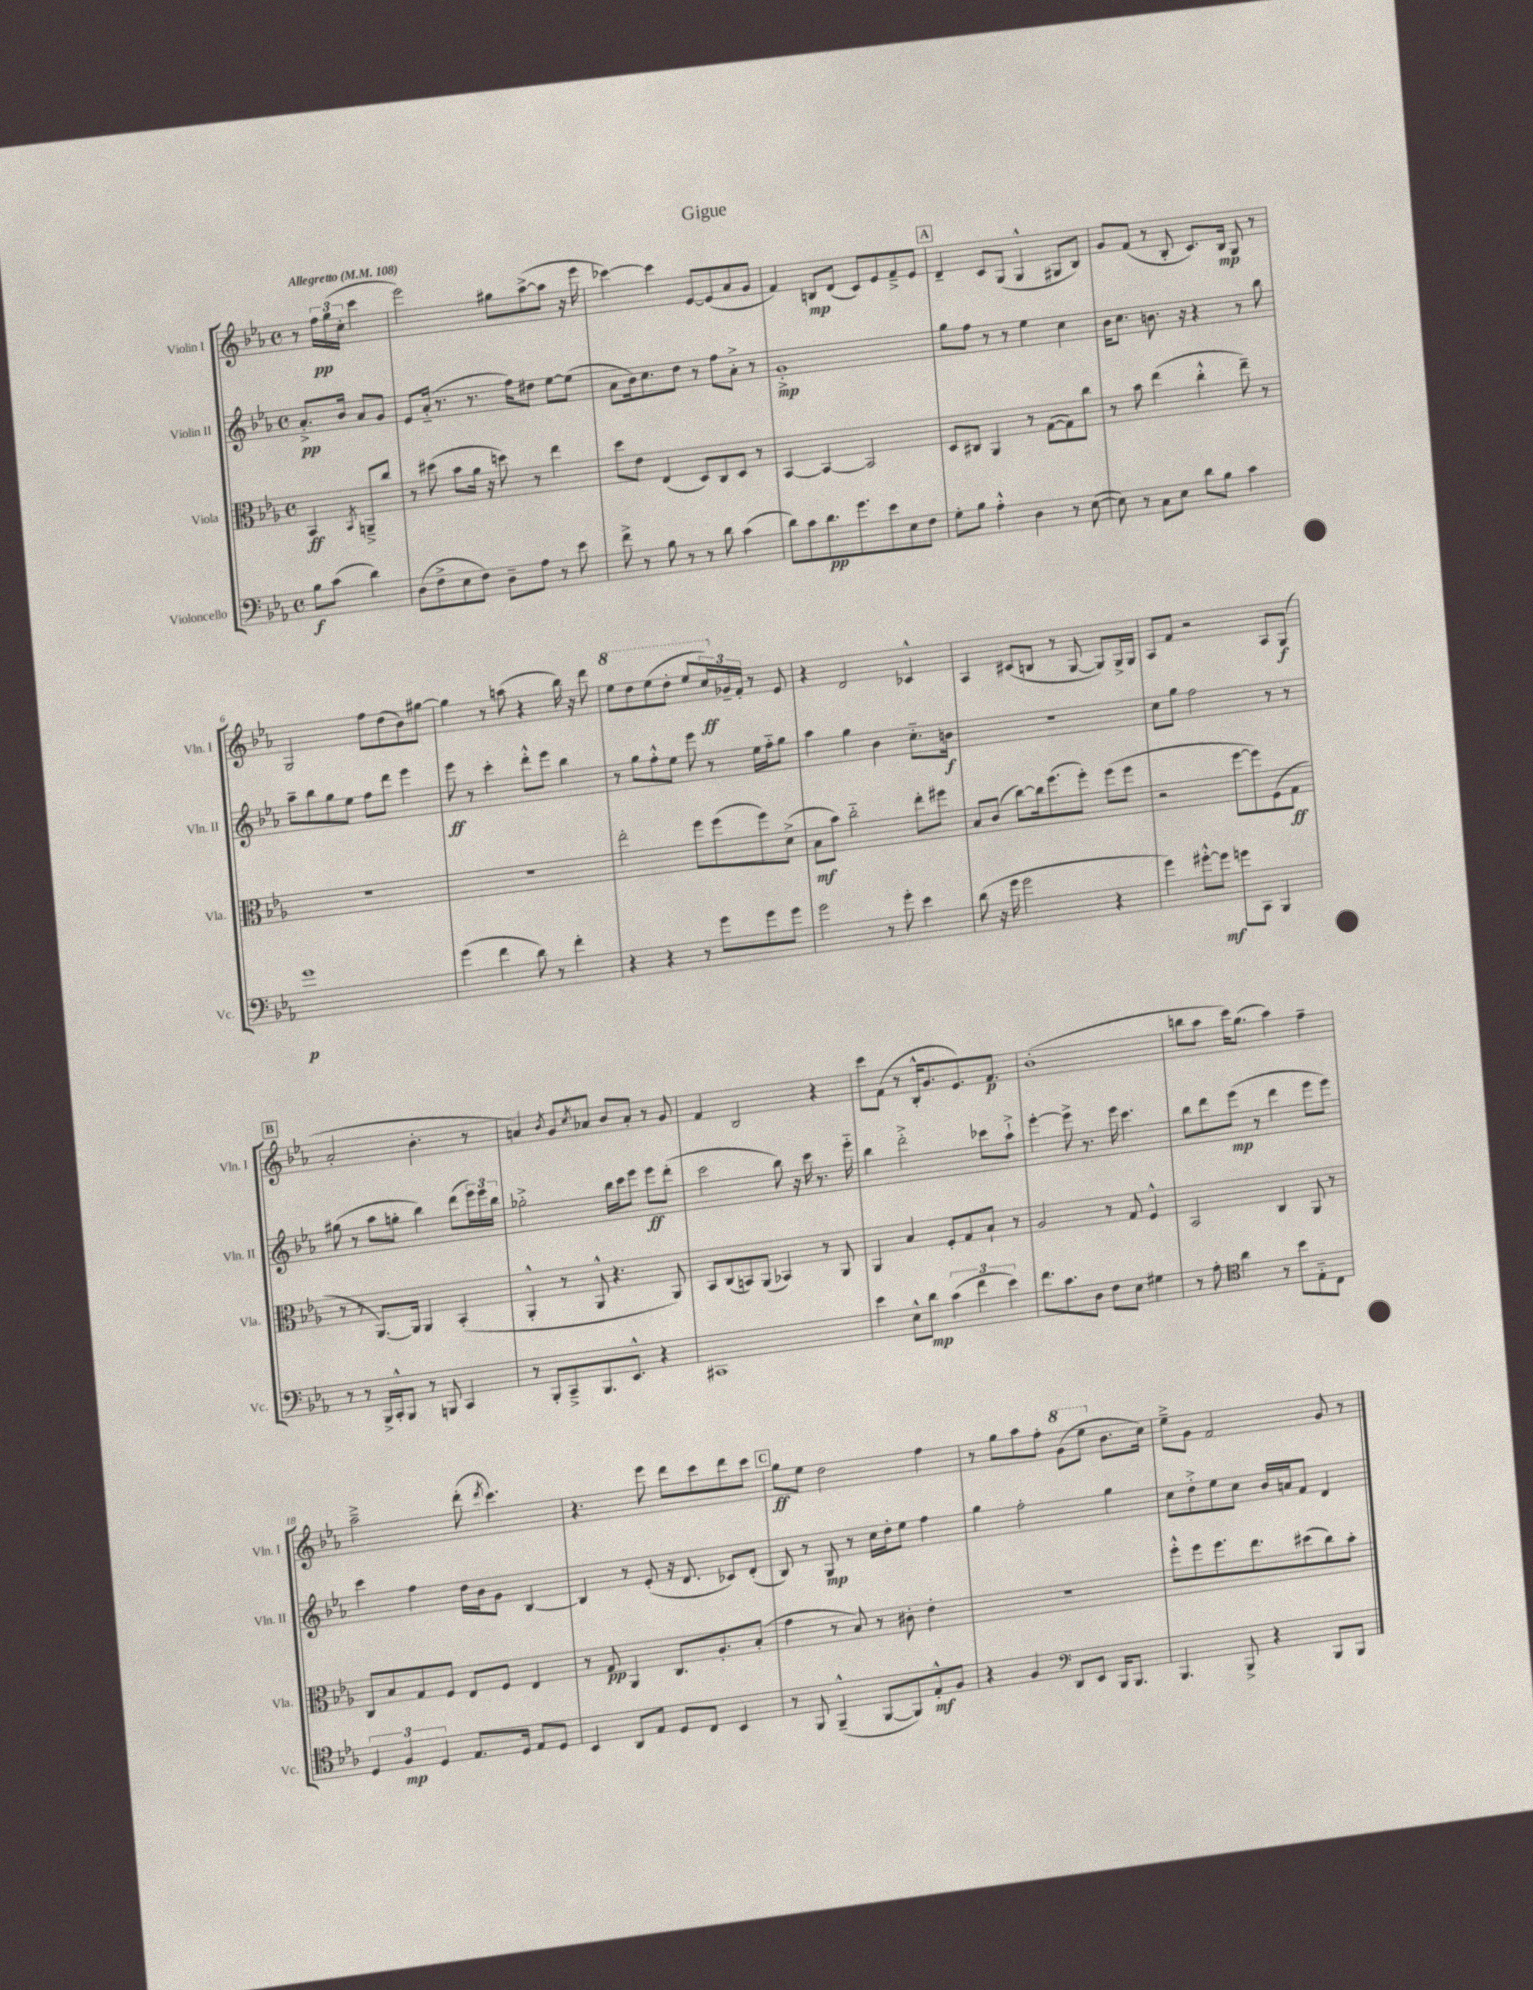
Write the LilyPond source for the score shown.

\header { title = "Gigue" }
<<
\new StaffGroup <<
\new Staff = "s0" \with { instrumentName = "Violin I" shortInstrumentName = "Vln. I" } {
    \clef treble \key ees \major \defaultTimeSignature \time 4/4 \partial 2 \tempo "Allegretto" 4 = 108
    r8 \tuplet 3/2 { f''16\pp g''16( c''16-. } c'''4 |
    ees'''2) gis''8 aes''8~->( aes''8 r16 ees'''16 |
    ces'''4~) ces'''4 ees'8~ ees'8( aes'8 g'8 |
    f'4) b8\mp d'8( c'8) ees'8 f'8---> ees'8 |
    \mark \markup { \box "A" } d'4-- c'8 g8( g4-^ gis8 bes8) |
    g'8 f'8( r8 bes8-. c'8.) bes16\mp g8 r8 |
    g2 f''8 d''8( bes'8) gis''8~ |
    gis''4 r8 a''8( r4 bes''16) r16 d'''8 |
    \ottava #1 ees'''8 d'''8 ees'''8( d'''8-. ees'''8 \tuplet 3/2 { c'''16\ff) \ottava #0 ges'16-- f'16-. } r8 ees'8 |
    r4 d'2 ces'4-^ |
    aes4 cis'8( b8 r8 g8~ g8) g16-> g16 |
    aes8 f'8 r2 aes8 g8\f( |
    \mark \markup { \box "B" } aes'2-. bes'4.-. r8 |
    a'4) \acciaccatura { bes'8 } g'8 \acciaccatura { c''8 } aes'8 bes'8 aes'8-. r8 g'8 |
    f'4 bes2 r4 |
    c'''8 f'8( r8 bes16-.-^ g'8. ees'8.) f'8.\p |
    bes'1-.( |
    b''8 aes''8 c'''16) g''8.( aes''4) f''4-- |
    aes''2---> d'''8-.( \acciaccatura { d'''8 } c'''4.) |
    r4. ees'''8 d'''8 c'''8 d'''8 c'''8 |
    \mark \markup { \box "C" } g''8\ff ees''8 d''2 f''4 |
    r8 g''8 aes''8 f''8-. \ottava #1 g''8( ees'''8 \ottava #0 bes'8. c''16) |
    ees''8---> g'8 f'2 g'8 r8 \bar "|." |
}
\new Staff = "s1" \with { instrumentName = "Violin II" shortInstrumentName = "Vln. II" } {
    \clef treble \key ees \major \defaultTimeSignature \time 4/4 \partial 2
    aes'8.-.->\pp bes'16 aes'8 g'8 |
    ees'8 aes'16-_( r8. r8. f''16) dis''8 ees''8~ ees''8( |
    aes'8 bes'16) c''8. d''8 r8 f''8 aes'8-.-> r8 |
    g'1-.->\mp |
    \mark \markup { \box "A" } g''8 f''8 r8 r8 ees''4 c''4 |
    bes'16 c''8. b'8. r16 r4 r8 bes''8 |
    aes''8-- bes''8 g''8 ees''8 f''8 d'''8 ees'''4 |
    ees'''8\ff r8 c'''4-. d'''8-.-^ ees'''8 bes''4 |
    r8 g''8 f''8-.-^ ees''8 ees'''8 r8 ees''16 f''16-_ g''8 |
    aes''4 g''4 bes'4 c''8.-_ b'16\f |
    r1 |
    c''8 g''8 f''2 r8 r8 |
    \mark \markup { \box "B" } gis''8( r8 aes''8 g''8-. bes''4) d'''8( \tuplet 3/2 { ees'''16) ees'''16 bes''16 } |
    ges''2-.-> bes''16 c'''16 ees'''8 ees'''8\ff d'''8-.( |
    c'''2 bes''8) r16 c'''16 r8. ees'''16-_ |
    bes''4 d'''2-.-> ces'''8 aes''8-!-> |
    ees'''4~-. ees'''8-> r8. ees'''16 c'''4. |
    bes''8 d'''8 ees'''8\mp( r8 d'''4 ees'''8 ees'''8) |
    c'''4 f''4 d''16 bes'16 g'8 bes4~ |
    bes4 r8 ees'8-.( r16 d'8. ces'8) d'8-.( |
    \mark \markup { \box "C" } bes8) r8 g8\mp r8 c''16 d''16-. ees''8 f''4 |
    g''4 f''2-. g''4 |
    c''8 d''8-.-> ees''8 c''8 bes'16 a'16 f'8 d'4 \bar "|." |
}
\new Staff = "s2" \with { instrumentName = "Viola" shortInstrumentName = "Vla." } {
    \clef alto \key ees \major \defaultTimeSignature \time 4/4 \partial 2
    bes,4\ff \acciaccatura { bes,8 } a,8---> c''8 |
    r8 dis''8( bes'8 aes'16 r16 d''8) r8 ees''4 |
    d''8 ees'8 ees4( d8) c8 d8 r8 |
    bes,4~ bes,4~ bes,2 |
    \mark \markup { \box "A" } d8 cis8 aes,4 r8 g8~( g8) c''8 |
    r8 bes'8 ees''4( c''4-.-^ ees''8--) r8 |
    R1 |
    R1 |
    ees''2-. f''8 f''8( f''8) d'8->( |
    bes8\mf bes'8) c''2-_ ees''8-. fis''8 |
    bes8 c'8( c''8~) c''16 f''8.( f''8-.) f''8( f''8 |
    r2 f''8~ f''8) f8( g8\ff |
    \mark \markup { \box "B" } r8 r8 aes,8.~) aes,16 aes,4 bes,4-.( |
    aes,4-.-^ r8 aes,8-^ r4. aes,8) |
    bes,8 c8( b,8) aes,8( bes,4) r8 aes,8 |
    aes,4 bes4 f8-. g8 bes8-! r8 |
    aes2 r8 g8 f4-^ |
    bes,2 c4 aes,8 r8 |
    c8 bes8 g8 f8 ees8 f8 ees4 |
    r8 g8\pp aes,4 c8. aes8.-. bes8-.( |
    \mark \markup { \box "C" } g'4 r8 bes8) r8 cis'8-. ees'4-. |
    R1 |
    f''8-.-^ f''8 f''8. ees''8. dis''8( c''8) bes'8-. \bar "|." |
}
\new Staff = "s3" \with { instrumentName = "Violoncello" shortInstrumentName = "Vc." } {
    \clef bass \key ees \major \defaultTimeSignature \time 4/4 \partial 2
    bes8\f c'8( d'4) |
    d8( f8-> ees8 f8) d8-- aes8 r8 ees'8 |
    f'8-> r8 bes8 r8 r8 d'8 c'4( |
    d'8) c'8 d'8.\pp g'8. ees'8 ees8 f8 |
    \mark \markup { \box "A" } g8-. bes8 aes4-.-^ d4 r8 ees8~( |
    ees8) r8 c8 ees8 d'8 bes8 c'4 |
    g'1\p |
    g'4( f'4 d'8) r8 f'4-. |
    r4 r4 r8 g'8 g'8 g'8 |
    g'2 r8 g'8-. ees'4 |
    d'8( r16 g'16 g'2 r4 |
    g'4) gis'8~-.-^ gis'8\mf g'8 c,8 bes,,4 |
    \mark \markup { \box "B" } r8 r8 bes,,16-> c,16-.-^ bes,,8 r8 b,,8 c,4 |
    r8 bes,,8-. c,8---> bes,,8. ees,8.-^ r4 |
    cis,1 |
    ees'4 ees8-^ d'8\mp \tuplet 3/2 { c'4( f'4 ees'4) } |
    f'8. c'8. d8 f8 ees8 gis4 |
    r8 aes8-. \clef tenor aes'4 r8 bes'8 ees8-_ c8 |
    \tuplet 3/2 { d4 f4\mp d4 } ees8. d16 ees8 d8 |
    bes,4 aes,8 ees8 d8 c8 bes,4 |
    \mark \markup { \box "C" } r8 f,8 f,4---^( f,8~ f,8) ees8-.-^\mf f8 |
    r4 f4 \clef bass d,8 ees,8 bes,,16 bes,,8. |
    bes,,4. bes,,8-> r4 bes,,8 bes,,8 \bar "|." |
}
>>
>>
